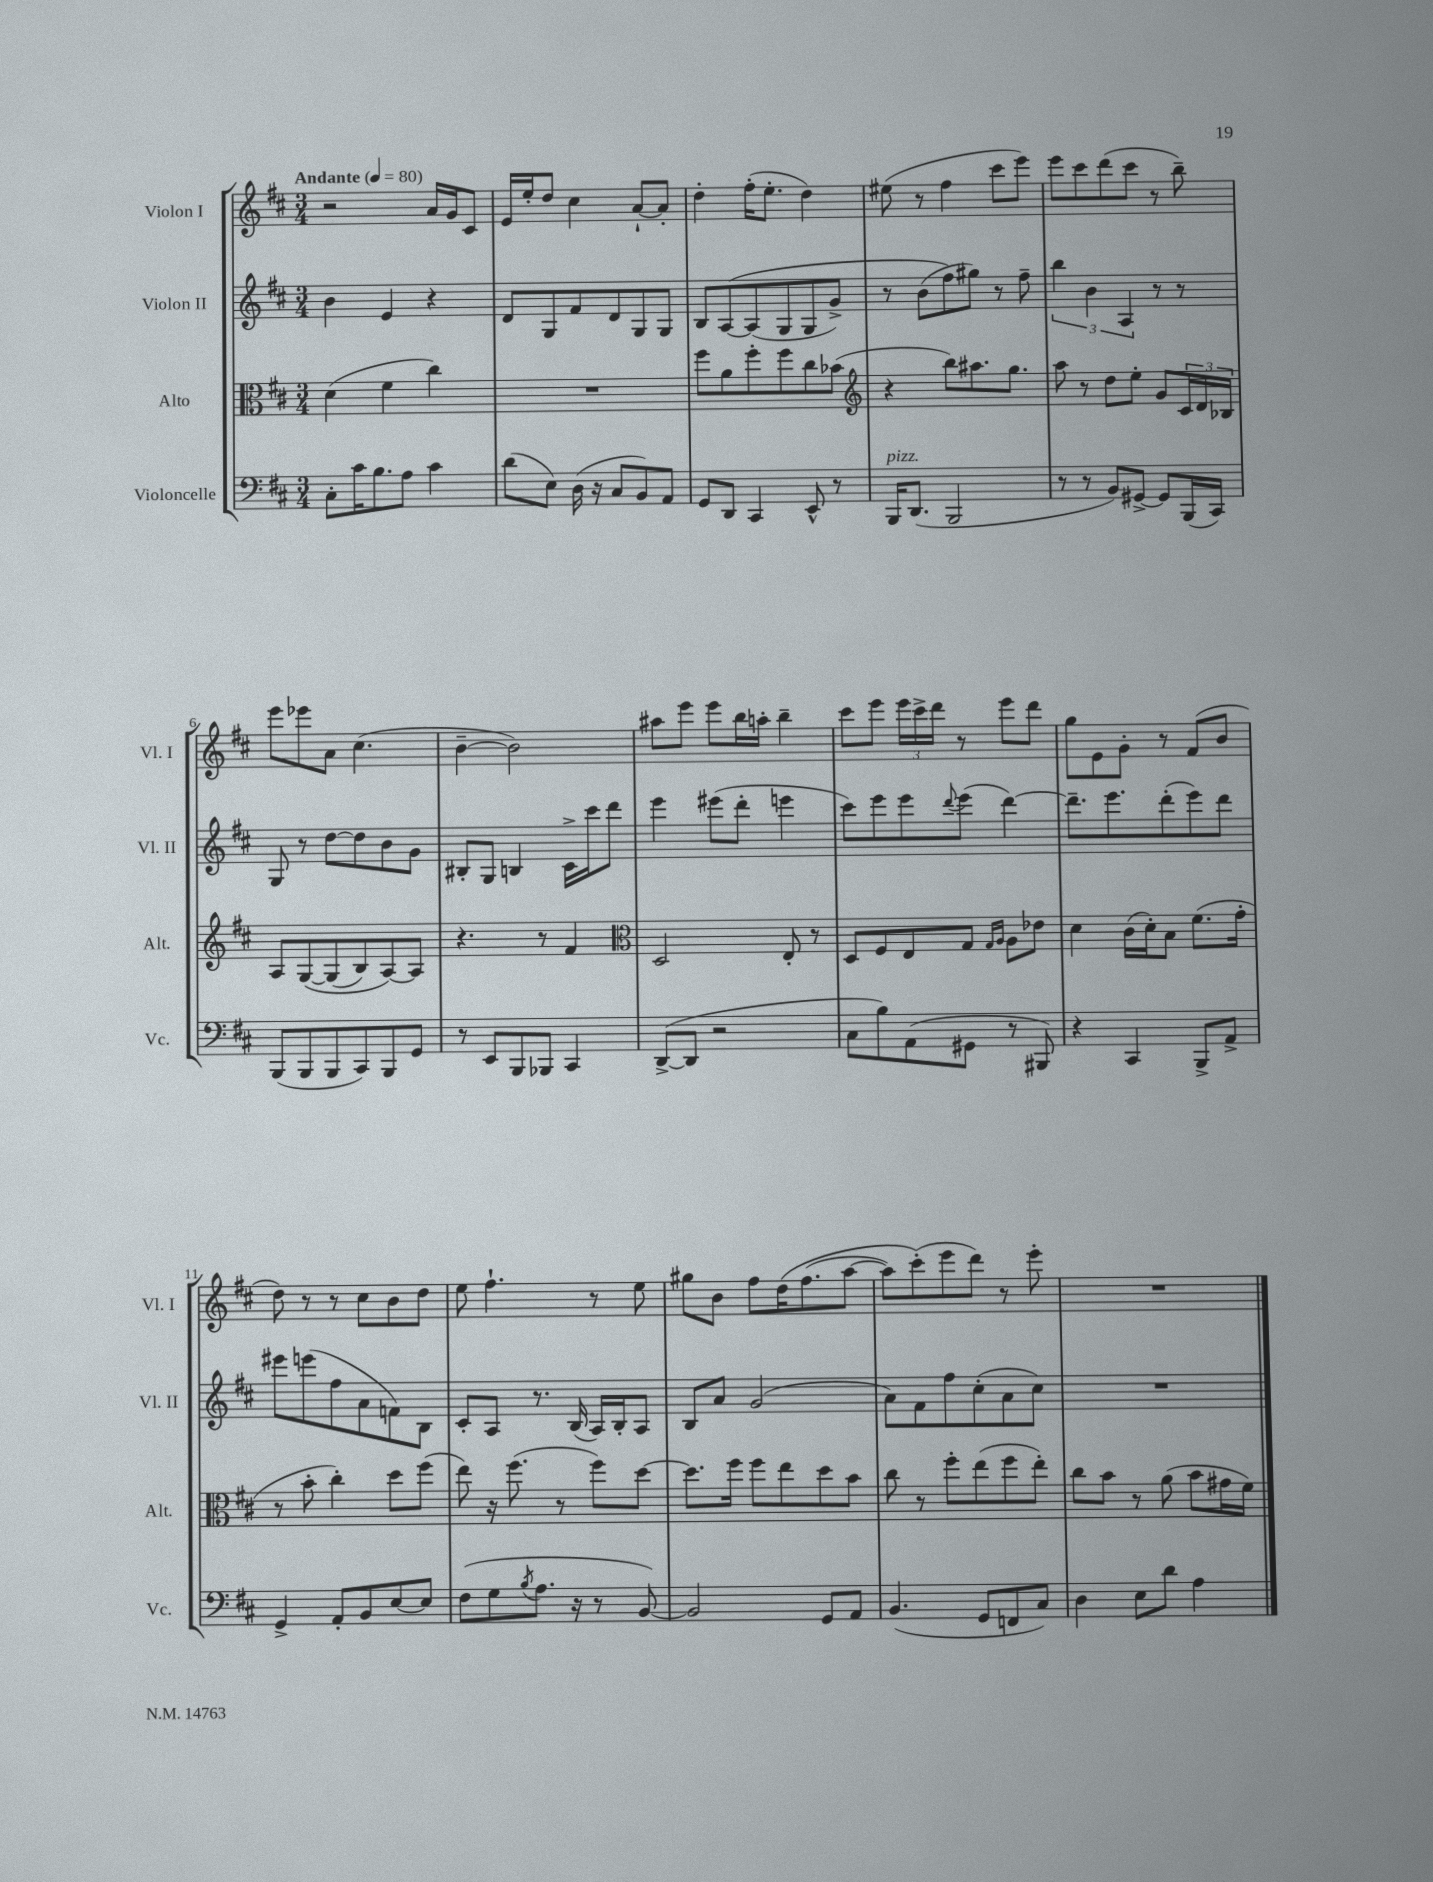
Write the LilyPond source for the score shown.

<<
\new StaffGroup <<
\new Staff = "s0" \with { instrumentName = "Violon I" shortInstrumentName = "Vl. I" } {
    \clef treble \key d \major \numericTimeSignature \time 3/4 \tempo "Andante" 4 = 80
    r2 a'16 g'16 cis'8 |
    e'16 e''16-. d''8 cis''4 a'8~-! a'8-. |
    d''4-. fis''16-.( e''8.-. d''4) |
    eis''8( r8 fis''4 cis'''8 e'''8) |
    e'''8 cis'''8 d'''8( cis'''8 r8 b''8--) |
    e'''8 ees'''8 a'8 cis''4.( |
    b'4~-- b'2) |
    ais''8 e'''8 e'''8 b''16 a''16-. b''4-- |
    cis'''8 e'''8 \tuplet 3/2 { e'''16 cis'''16-> d'''16 } r8 e'''8 d'''8 |
    g''8 e'8 g'8-. r8 fis'8( b'8 |
    d''8) r8 r8 cis''8 b'8 d''8 |
    e''8 fis''4.-! r8 e''8 |
    gis''8 b'8 fis''8 d''16\( fis''8.( a''8~ |
    a''8) cis'''8-.(\) e'''8 d'''8) r8 e'''8-. |
    R2. \bar "|." |
}
\new Staff = "s1" \with { instrumentName = "Violon II" shortInstrumentName = "Vl. II" } {
    \clef treble \key d \major \numericTimeSignature \time 3/4
    b'4 e'4 r4 |
    d'8 g8 fis'8 d'8 g8 g8 |
    b8 a8~\( a8( g8 g8 g'8->) |
    r8 b'8( fis''8\) gis''8) r8 fis''8-- |
    \tuplet 3/2 { b''4 b'4 a4 } r8 r8 |
    g8 r8 d''8~ d''8 b'8 g'8 |
    bis8-. g8 b4 cis'16-> cis'''16 d'''8 |
    e'''4 eis'''8( d'''8-. e'''4 |
    cis'''8) e'''8 e'''8 \appoggiatura { d'''8 } e'''8( d'''4~) |
    d'''8.-- e'''8. d'''8-.( e'''8) d'''8 |
    eis'''8 e'''8( fis''8 a'8 f'8) b8 |
    cis'8-. a8 r8. b16( a16) b16-. a8 |
    b8 a'8 g'2( |
    a'8) fis'8 fis''8 cis''8-.( a'8 cis''8) |
    R2. \bar "|." |
}
\new Staff = "s2" \with { instrumentName = "Alto" shortInstrumentName = "Alt." } {
    \clef alto \key d \major \numericTimeSignature \time 3/4
    d'4( fis'4 cis''4) |
    R2. |
    fis''8 a'8 fis''8-. fis''8 cis''8 bes'8( |
    \clef treble r4 b''8) ais''8. g''8. |
    a''8 r8 d''8 e''8-. g'8 \tuplet 3/2 { cis'16 d'16 bes16 } |
    a8 g8~\( g8( b8) a8~\) a8 |
    r4. r8 fis'4 |
    \clef alto d2 e8-. r8 |
    d8 fis8 e8 g8 \grace { g16 a16 } a8 ees'8 |
    d'4 cis'16( d'16-.) b8 fis'8.( g'16-. |
    r8 b'8-. cis''4-.) d''8 fis''8( |
    e''8) r16 fis''8.( r8 fis''8) d''8~ |
    d''8. fis''16 fis''8 e''8 d''8 b'8 |
    cis''8 r8 fis''8-. e''8( fis''8 e''8-.) |
    cis''8 b'8 r8 a'8( b'8 gis'16 fis'16) \bar "|." |
}
\new Staff = "s3" \with { instrumentName = "Violoncelle" shortInstrumentName = "Vc." } {
    \clef bass \key d \major \numericTimeSignature \time 3/4
    cis8-. cis'16 b8. a8 cis'4 |
    d'8( e8) d16( r16 cis8 b,8) a,8 |
    g,8 d,8 cis,4 e,8-^ r8 |
    b,,16^\markup { \italic "pizz." } d,8.( b,,2 |
    r8 r8 b,8) gis,8~-> gis,8 b,,16( cis,16) |
    b,,8( b,,8 b,,8 cis,8) b,,8 g,8 |
    r8 e,8 b,,8 bes,,8 cis,4 |
    d,8~->( d,8 r2 |
    cis8 b8) a,8( gis,8 r8 bis,,8) |
    r4 cis,4 b,,8-> a,8-> |
    g,4-> a,8-. b,8 e8~ e8 |
    fis8( g8 \acciaccatura { b8 } a8. r16 r8 b,8~) |
    b,2 g,8 a,8 |
    b,4.( g,8 f,8 cis8) |
    d4 e8 d'8 a4 \bar "|." |
}
>>
>>
